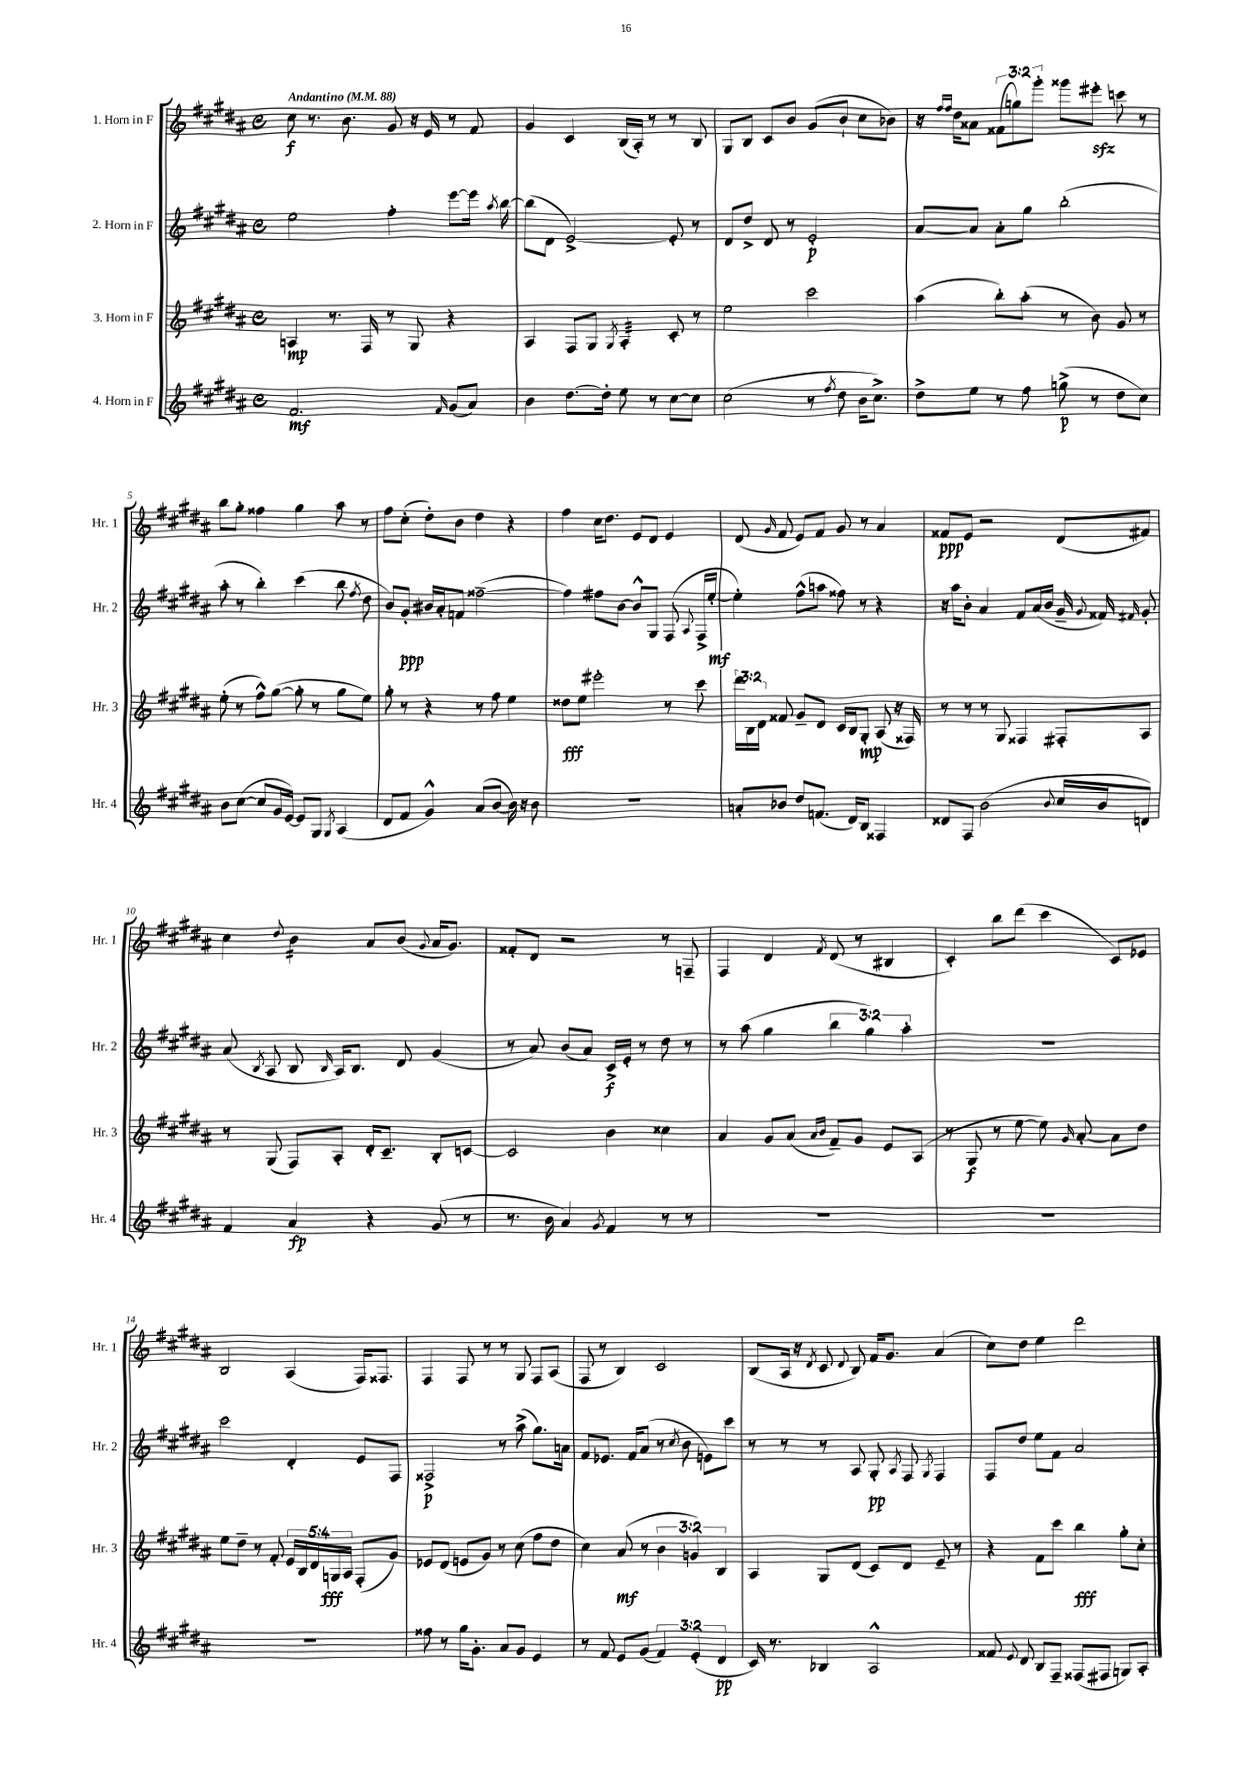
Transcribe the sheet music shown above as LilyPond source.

<<
\new StaffGroup <<
\new Staff = "s0" \with { instrumentName = "1. Horn in F" shortInstrumentName = "Hr. 1" } {
    \clef treble \key b \major \defaultTimeSignature \time 4/4 \override Staff.TupletNumber.text = #tuplet-number::calc-fraction-text \tempo "Andantino" 4 = 88
    \autoBeamOff cis''8\f r8. b'8. gis'8 r16 e'16 r8 fis'8 |
    gis'4 cis'4 b16[( ais16]-.) r8 r8 b8 |
    gis8[ b8] cis'8[ b'8] gis'8[( b'8]-! cis''8[ bes'8]) |
    r16 \grace { fis''16[ fis''16] } dis''16[ aisis'8] \tuplet 3/2 { fisis'8[( g''8) gis'''8]-. } gisis'''8[ eis'''8]-.\sfz c'''8 r8 |
    b''8[ gis''8]-. fisis''4 gis''4 ais''8 r8 |
    fis''8[ cis''8]-.( dis''8[-.) b'8] dis''4 r4 |
    fis''4 cis''16[ dis''8.] e'8[ dis'8] e'4 |
    dis'8( \grace { gis'16 } fis'8 e'8[) fis'8] gis'8 r8 ais'4 |
    fisis'8[\ppp e'8] r2 dis'8[( fis'8]) |
    cis''4 \appoggiatura { dis''8 } b'4:16 ais'8[ b'8]( \appoggiatura { gis'8 } ais'16[ gis'8.]) |
    fisis'8[-. dis'8] r2 r8 f8-- |
    fis4 dis'4 \acciaccatura { fis'8 } dis'8( r8 bis4 |
    cis'4-.) b''8[ dis'''8]( cis'''4 cis'8[) ees'8] |
    b2 ais4( fis16[) fisis8.] |
    fis4 fis8 r8 r8 gis8 fis8[ ais8]( |
    fis8 r8 b4) cis'2 |
    b8[( ais16] r16 \acciaccatura { dis'8 } cis'8 \appoggiatura { dis'8 } b8) fis'16[ gis'8.] ais'4( |
    cis''8[) dis''8] e''4 dis'''2 \bar "|." |
}
\new Staff = "s1" \with { instrumentName = "2. Horn in F" shortInstrumentName = "Hr. 2" } {
    \clef treble \key b \major \defaultTimeSignature \time 4/4 \override Staff.TupletNumber.text = #tuplet-number::calc-fraction-text
    \autoBeamOff e''2 fis''4-. e'''8[~ e'''16] \acciaccatura { ais''8 } b''16~ |
    b''8[( dis'8] e'2~->) e'8-. r8 |
    dis'8[ dis''8]-> dis'8 r8 e'2-.\p |
    ais'8[~ ais'8] ais'8[-. gis''8] b''2-.( |
    ais''8-. r8 b''4-.) cis'''4( b''8 \acciaccatura { fis''8 } dis''8 |
    b'8[) gis'8]-.\ppp bis'16[ ais'16-. f'8] fisis''2~--( |
    fisis''4) fis''8[ b'8]~ b'8[-^ gis8] fis8( \appoggiatura { ais8 } fis16[-> e''16]~-.\mf |
    e''4-.) fis''8[-^( a''8] fisis''8) r8 r4 |
    r16 ais''16[ b'8]-. ais'4 fis'8[ ais'16( b'16] gis'16-- \appoggiatura { gis'8 } fisis'16) \grace { fis'16 } gis'8-. |
    ais'8( \acciaccatura { b8 } ais8 b8 \grace { b16 } ais16[) b8.] dis'8 gis'4( |
    r8 ais'8) b'8[( ais'8]) cis'16[->\f e'16]-. r8 dis''8 r8 |
    r8 ais''8( gis''4 \tuplet 3/2 { b''4 gis''4) ais''4-. } |
    R1 |
    cis'''2 dis'4-. e'8[ fis8] |
    fisis2->\p r8 ais''8->( gis''8.[) a'16] |
    fis'8[ ees'8.] fis'16[ ais'8]( r8 \acciaccatura { cis''8 } b'8 e'8[) cis'''8] |
    r8 r8 r8 ais8 gis8-.\pp \acciaccatura { ais8 } fis8 \acciaccatura { gis8 } fis4 |
    fis8[ dis''8] e''8[ fis'8] ais'2 \bar "|." |
}
\new Staff = "s2" \with { instrumentName = "3. Horn in F" shortInstrumentName = "Hr. 3" } {
    \clef treble \key b \major \defaultTimeSignature \time 4/4 \override Staff.TupletNumber.text = #tuplet-number::calc-fraction-text
    \autoBeamOff a4\mp r8. fis16 r8 gis8 r4 |
    ais4 fis8[ gis8] \acciaccatura { gis8 } ais4:32-. cis'8-. r8 |
    e''2 cis'''2 |
    ais''4( b''8[-.) ais''8]-.( r8 b'8) gis'8 r8 |
    e''8-.( r8 fis''8[-^) gis''8]~( gis''8-. r8 gis''8[ e''8]) |
    gis''8-. r8 r4 r8 fis''8 e''4 |
    disis''8[\fff e''8] eis'''2-. r8 cis'''8 |
    \tuplet 3/2 { dis'''16[ b16 dis'16] } fisis'8 gis'8[-- dis'8] cis'16[ b16 gis8]-.\mp ais8( r16 fisis16) |
    r8 r8 r8 gis8 fisis4 fis8[-. ais8] |
    r8 gis8( fis8[) ais8]-. dis'16[-. cis'8.]-- b8[-. c'8]~ |
    c'2 b'4 cisis''4 |
    ais'4 gis'8[ ais'8]( \grace { ais'16[ b'16] } fis'8[--) gis'8] e'8[ ais8]( |
    r8 gis8\f r8 e''8~ e''8) \grace { gis'16 } ais'8~-. ais'8[ dis''8] |
    e''8[ dis''8]-- r8 fis'8-. \tuplet 5/4 { e'16[ b16 dis'16 g16\fff ais16] } fis8[-.( gis'8]) |
    ees'8[ dis'8]( e'8[ gis'8]) r8 cis''8( fis''8[ dis''8] |
    cis''4) ais'8\mf( r8 \tuplet 3/2 { b'4 g'4) b4 } |
    ais4 gis8[ dis'8]( cis'8[) dis'8] e'8-- r8 |
    r4 fis'8[ cis'''8] b''4\fff gis''8[-. cis''8]-. \bar "|." |
}
\new Staff = "s3" \with { instrumentName = "4. Horn in F" shortInstrumentName = "Hr. 4" } {
    \clef treble \key b \major \defaultTimeSignature \time 4/4 \override Staff.TupletNumber.text = #tuplet-number::calc-fraction-text
    \autoBeamOff fis'2.\mf \grace { fis'16 } gis'8[( ais'8]) |
    b'4 dis''8.[~ dis''16]-. e''8 r8 cis''8[~ cis''8] |
    cis''2( r8 \acciaccatura { fis''8 } dis''8 b'16[ cis''8.]->) |
    dis''8[-> e''8] r8 fis''8 g''8->\p( r8 dis''8[ cis''8]) |
    b'8[ cis''8]~( cis''8[ gis'16 e'16]~) e'8[ gis8] \acciaccatura { gis8 } ais4( |
    dis'8[ fis'8] gis'4-^) ais'8[( b'8]~ b'16) r16 b'8 |
    R1 |
    a'8[-. bes'8] dis''8[ f'8.]( dis'16[) b8] fisis4 |
    disis'8[ fis8] b'2( \appoggiatura { b'8 } cis''16[ b'16 d'8]) |
    fis'4 ais'4\fp r4 gis'8( r8 |
    r8. b'16 ais'4) \acciaccatura { gis'8 } fis'4 r8 r8 |
    R1 |
    R1 |
    R1 |
    fisis''8 r8 gis''16[ gis'8.]-. ais'8[ gis'8] e'4 |
    r8 fis'8 e'8[ gis'8]( \tuplet 3/2 { fis'4) e'4-.( dis'4\pp } |
    cis'16) r8. bes4 ais2-^ |
    fisis'8 \appoggiatura { e'8 } dis'8 b8[ fis8]-- fisis8[( fis8] g8[) ais8]-. \bar "|." |
}
>>
>>
